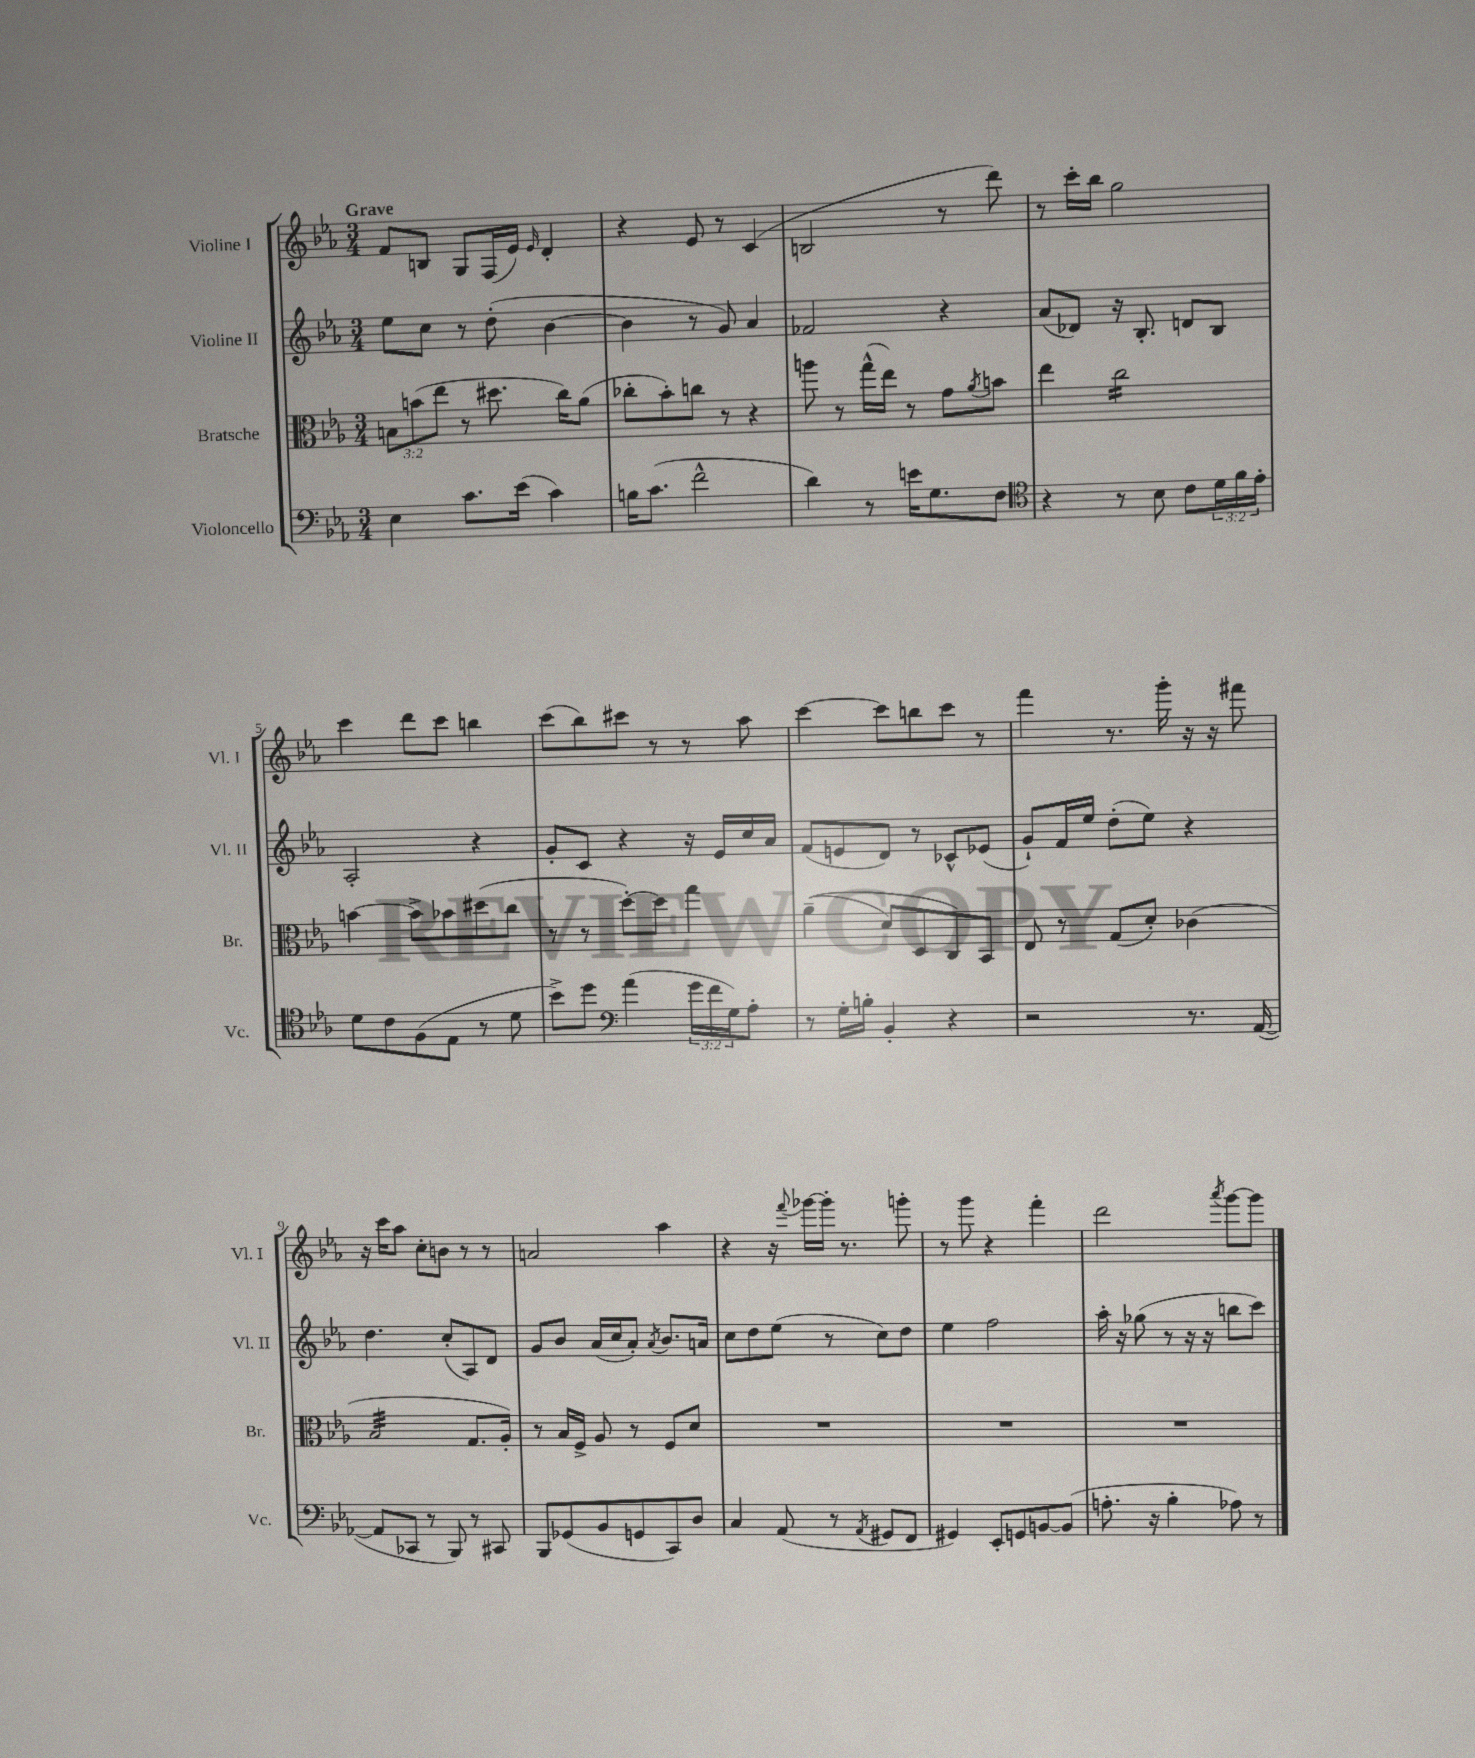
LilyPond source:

<<
\new StaffGroup <<
\new Staff = "s0" \with { instrumentName = "Violine I" shortInstrumentName = "Vl. I" } {
    \clef treble \key ees \major \numericTimeSignature \time 3/4 \tempo "Grave"
    f'8 b8 g8 f16( ees'16) \grace { ees'16 } d'4-. |
    r4 ees'8 r8 c'4( |
    b2 r8 d'''8) |
    r8 c'''16-. bes''16 g''2 |
    c'''4 d'''8 c'''8 b''4 |
    c'''8( bes''8) cis'''8 r8 r8 aes''8 |
    c'''4~ c'''8 b''8 c'''8 r8 |
    f'''4 r8. g'''16-. r16 r16 fis'''8 |
    r16 c'''16 aes''8 c''8-. b'8 r8 r8 |
    a'2 aes''4 |
    r4 r16 \appoggiatura { f'''8 } ges'''16~ ges'''16-. r8. g'''8-. |
    r8 g'''8 r4 f'''4-. |
    d'''2 \acciaccatura { aes'''8 } g'''8~ g'''8 \bar "|." |
}
\new Staff = "s1" \with { instrumentName = "Violine II" shortInstrumentName = "Vl. II" } {
    \clef treble \key ees \major \numericTimeSignature \time 3/4
    ees''8 c''8 r8 d''8-.( bes'4~ |
    bes'4 r8 g'8) aes'4 |
    fes'2 r4 |
    aes'8( des'8) r16 bes8.-. d'8 bes8 |
    aes2-. r4 |
    g'8-. c'8 r4 r16 ees'16 c''16 aes'16 |
    f'8( e'8 d'8) r8 ces'8-^ ees'8( |
    g'8-!) f'16 ees''16 d''8-.( ees''8) r4 |
    d''4. c''8-.( aes8) d'8 |
    g'8 bes'8 aes'16( c''16 aes'8-.) \acciaccatura { aes'8 } bes'8. a'16 |
    c''8 d''8 ees''8( r8 c''8) d''8 |
    ees''4 f''2 |
    aes''16-. r16 ges''8( r8 r16 r16 b''8 c'''8) \bar "|." |
}
\new Staff = "s2" \with { instrumentName = "Bratsche" shortInstrumentName = "Br." } {
    \clef alto \key ees \major \numericTimeSignature \time 3/4 \override Staff.TupletNumber.text = #tuplet-number::calc-fraction-text
    \tuplet 3/2 { b8 b'8( ees''8 } r8 dis''8. c''16) aes'8( |
    ces''8-. bes'8-.) c''8 r8 r4 |
    a''8 r8 g''16-^( ees''16) r8 g'8 \acciaccatura { aes'8 } b'8 |
    ees''4 c''2:16 |
    b'4~ b'8-> bes'8 dis''8( c''8 |
    r8 r8 d''8~-.) d''8 g''4 |
    aes'4--(\( d'8) d8 c8\) bes,8 |
    ees8 r8 g8( d'8-.) ces'4( |
    bes2:32 g8. aes16-.) |
    r8 bes16 f16-> aes8 r8 f8 d'8 |
    R2. |
    R2. |
    R2. \bar "|." |
}
\new Staff = "s3" \with { instrumentName = "Violoncello" shortInstrumentName = "Vc." } {
    \clef bass \key ees \major \numericTimeSignature \time 3/4 \override Staff.TupletNumber.text = #tuplet-number::calc-fraction-text
    ees4 c'8. ees'16( c'4) |
    b16 c'8.( f'2-^ |
    d'4) r8 e'16 g8. f8 |
    \clef tenor r4 r8 bes8 c'8 \tuplet 3/2 { d'16 f'16 ees'16-. } |
    d'8 c'8 f8( ees8 r8 d'8 |
    bes'8->) d''8 \clef bass aes'4( \tuplet 3/2 { g'16 f'16 g16) } aes8-. |
    r8 g16-. b16-. bes,4-. r4 |
    r2 r8. aes,16~( |
    aes,8 ces,8 r8 bes,,8) r8 cis,8 |
    bes,,8 ges,8( bes,8 g,8 c,8) d8 |
    c4 aes,8( r8 \acciaccatura { aes,8 } gis,8 f,8 |
    gis,4) ees,8-. g,8 b,8~ b,8( |
    a8.-. r16 bes4-. aes8) r8 \bar "|." |
}
>>
>>
